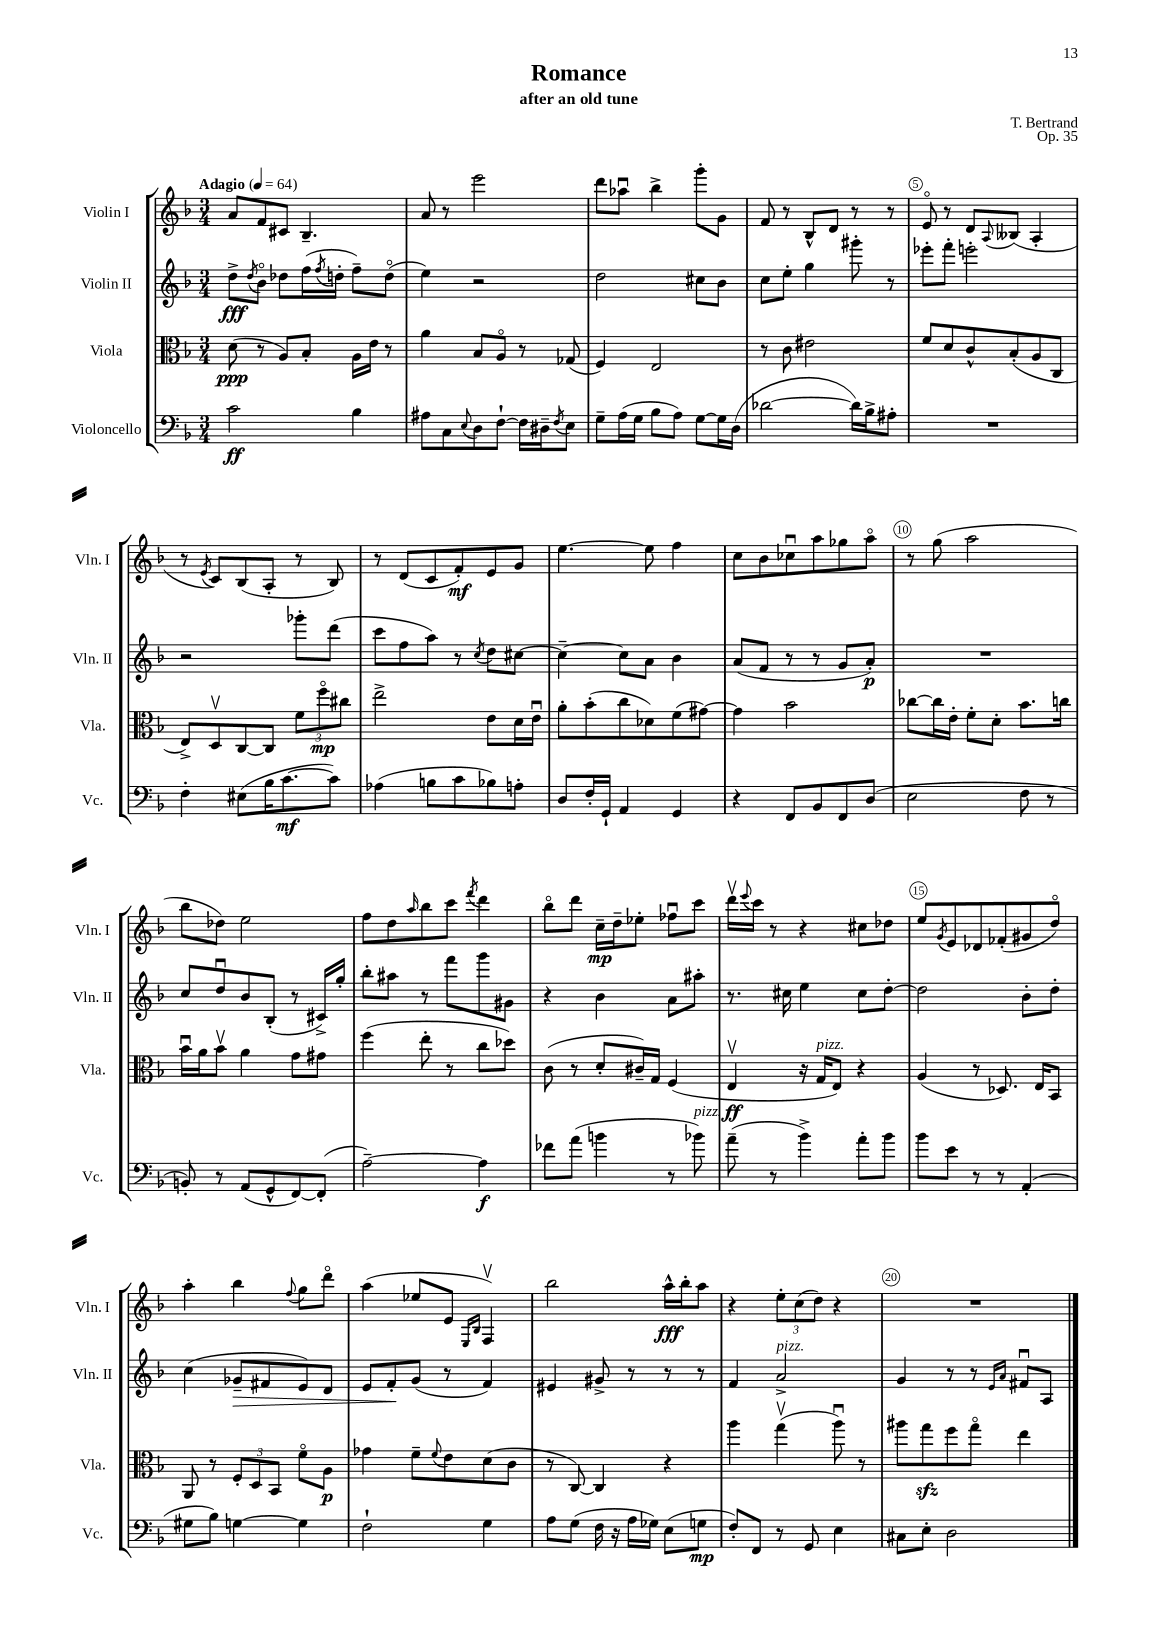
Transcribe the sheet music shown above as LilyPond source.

\header { title = "Romance" composer = "T. Bertrand" subtitle = "after an old tune" opus = "Op. 35" }
<<
\new StaffGroup <<
\new Staff = "s0" \with { instrumentName = "Violin I" shortInstrumentName = "Vln. I" } {
    \clef treble \key f \major \numericTimeSignature \time 3/4 \tempo "Adagio" 4 = 64
    a'8 f'8 cis'8 bes4.-- |
    a'8 r8 e'''2 |
    d'''8 aes''8\downbow bes''4-> g'''8-. g'8 |
    f'8 r8 bes8-^ d'8 r8 r8 |
    e'8\flageolet r8 d'8 \appoggiatura { a8 } beses8( a4-. |
    r8 \acciaccatura { e'8 } c'8) bes8( a8-. r8 bes8) |
    r8 d'8( c'8 f'8-.\mf) e'8 g'8 |
    e''4.~ e''8 f''4 |
    c''8 bes'8 ces''8\downbow a''8 ges''8 a''8\flageolet |
    r8 g''8( a''2 |
    bes''8 des''8) e''2 |
    f''8 d''8 \grace { a''16 } bes''8 c'''8 \acciaccatura { f'''8 } d'''4 |
    bes''8\flageolet d'''8 c''16--\mp d''16-- ees''8-. fes''8\downbow c'''8 |
    d'''16\upbow \appoggiatura { e'''8 } c'''16 r8 r4 cis''8 des''8 |
    e''8 \acciaccatura { g'8 } e'8 des'8 fes'8-.( gis'8 d''8\flageolet) |
    a''4-. bes''4 \appoggiatura { f''8 } g''8 d'''8\flageolet |
    a''4( ees''8 e'8 \grace { e16 bes16 } f4\upbow) |
    bes''2 a''16-^\fff bes''16-. a''8 |
    r4 \tuplet 3/2 { e''8-. c''8( d''8) } r4 |
    R2. \bar "|." |
}
\new Staff = "s1" \with { instrumentName = "Violin II" shortInstrumentName = "Vln. II" } {
    \clef treble \key f \major \numericTimeSignature \time 3/4
    d''8->\fff \acciaccatura { d''8 } bes'8\flageolet des''8 f''16( \acciaccatura { f''8 } d''16-. f''8--) d''8\flageolet( |
    e''4) r2 |
    d''2 cis''8 bes'8 |
    c''8 e''8-. g''4 gis'''8-. r8 |
    ees'''8-. f'''8-. e'''2-. |
    r2 ges'''8-. d'''8( |
    c'''8 f''8 a''8) r8 \acciaccatura { c''8 } d''8 cis''8~ |
    cis''4~-- cis''8 a'8 bes'4 |
    a'8( f'8 r8 r8 g'8 a'8-.\p) |
    R2. |
    c''8 d''8\downbow bes'8 bes8-.( r8 cis'16->) g''16-. |
    bes''8-. ais''8 r8 f'''8 g'''8 gis'8 |
    r4 bes'4 a'8 ais''8-. |
    r8. cis''16 e''4 cis''8 d''8~-. |
    d''2 bes'8-. d''8-. |
    c''4( ges'8--\> fis'8 e'8) d'8 |
    e'8 f'8-.\! g'8( r8 f'4) |
    eis'4 gis'8-> r8 r8 r8 |
    f'4 a'2->^\markup { \italic "pizz." } |
    g'4 r8 r8 \grace { e'16 a'16 } fis'8\downbow a8 \bar "|." |
}
\new Staff = "s2" \with { instrumentName = "Viola" shortInstrumentName = "Vla." } {
    \clef alto \key f \major \numericTimeSignature \time 3/4
    d'8\ppp( r8 a8) bes8-. a16 e'16 r8 |
    a'4 bes8 a8\flageolet r8 ges8( |
    f4) e2 |
    r8 c'8 eis'2 |
    f'8 d'8 c'8-^ bes8-.( a8 c8 |
    e8->) d8\upbow c8~ c8 \tuplet 3/2 { f'8 f''8\flageolet\mp cis''8 } |
    e''2-> e'8 d'16 e'16\downbow |
    a'8-. bes'8-.( c''8 des'8) f'8( gis'8~) |
    gis'4 bes'2 |
    ces''8~ ces''16 e'16-. f'8-. d'8-. bes'8. c''16 |
    bes'16\downbow a'16 bes'8\upbow a'4 g'8 gis'8 |
    f''4( e''8-. r8 c''8 des''8) |
    c'8( r8 d'8-. cis'16--) g16 f4( |
    e4\upbow\ff r16 g16^\markup { \italic "pizz." } e8) r4 |
    a4( r8 des8.) e16 bes,8 |
    a,8 r8 \tuplet 3/2 { f8-. d8 bes,8 } f'8\flageolet a8\p |
    ges'4 f'8-- \appoggiatura { f'8 } e'8 d'8( c'8 |
    r8 c8~) c4 r4 |
    a''4 g''4\upbow( a''8\downbow) r8 |
    ais''8 g''8\sfz f''8 g''8\flageolet e''4 \bar "|." |
}
\new Staff = "s3" \with { instrumentName = "Violoncello" shortInstrumentName = "Vc." } {
    \clef bass \key f \major \numericTimeSignature \time 3/4
    c'2\ff bes4 |
    ais8 c8 \appoggiatura { e8 } d8 f8~-! f16 dis16-- \acciaccatura { f8 } e8 |
    g8-- a16( g16 bes8 a8) g8~ g16 d16( |
    des'2~ des'16) bes16-> ais8-. |
    R2. |
    f4-. eis8( bes16 c'8.~\mf c'8) |
    aes4( b8 c'8 bes8) a8-. |
    d8 f16-. g,16-! a,4 g,4 |
    r4 f,8 bes,8 f,8 d8( |
    e2 f8 r8 |
    b,8-.) r8 a,8( g,8-^ f,8~) f,8-.( |
    a2~--) a4\f |
    fes'8 a'8( b'4 r8 bes'8^\markup { \italic "pizz." }) |
    a'8--( r8 bes'4->) a'8-. bes'8 |
    bes'8 e'8 r8 r8 a,4-.( |
    gis8 bes8) g4~ g4 |
    f2-! g4 |
    a8 g8( f16 r16 a16 ges16) e8( g8\mp |
    f8-.) f,8 r8 g,8 e4 |
    cis8 e8-. d2 \bar "|." |
}
>>
>>
\layout { \context { \Score \override BarNumber.break-visibility = ##(#f #t #t) barNumberVisibility = #(every-nth-bar-number-visible 5) \override BarNumber.stencil = #(make-stencil-circler 0.1 0.3 ly:text-interface::print) } }
